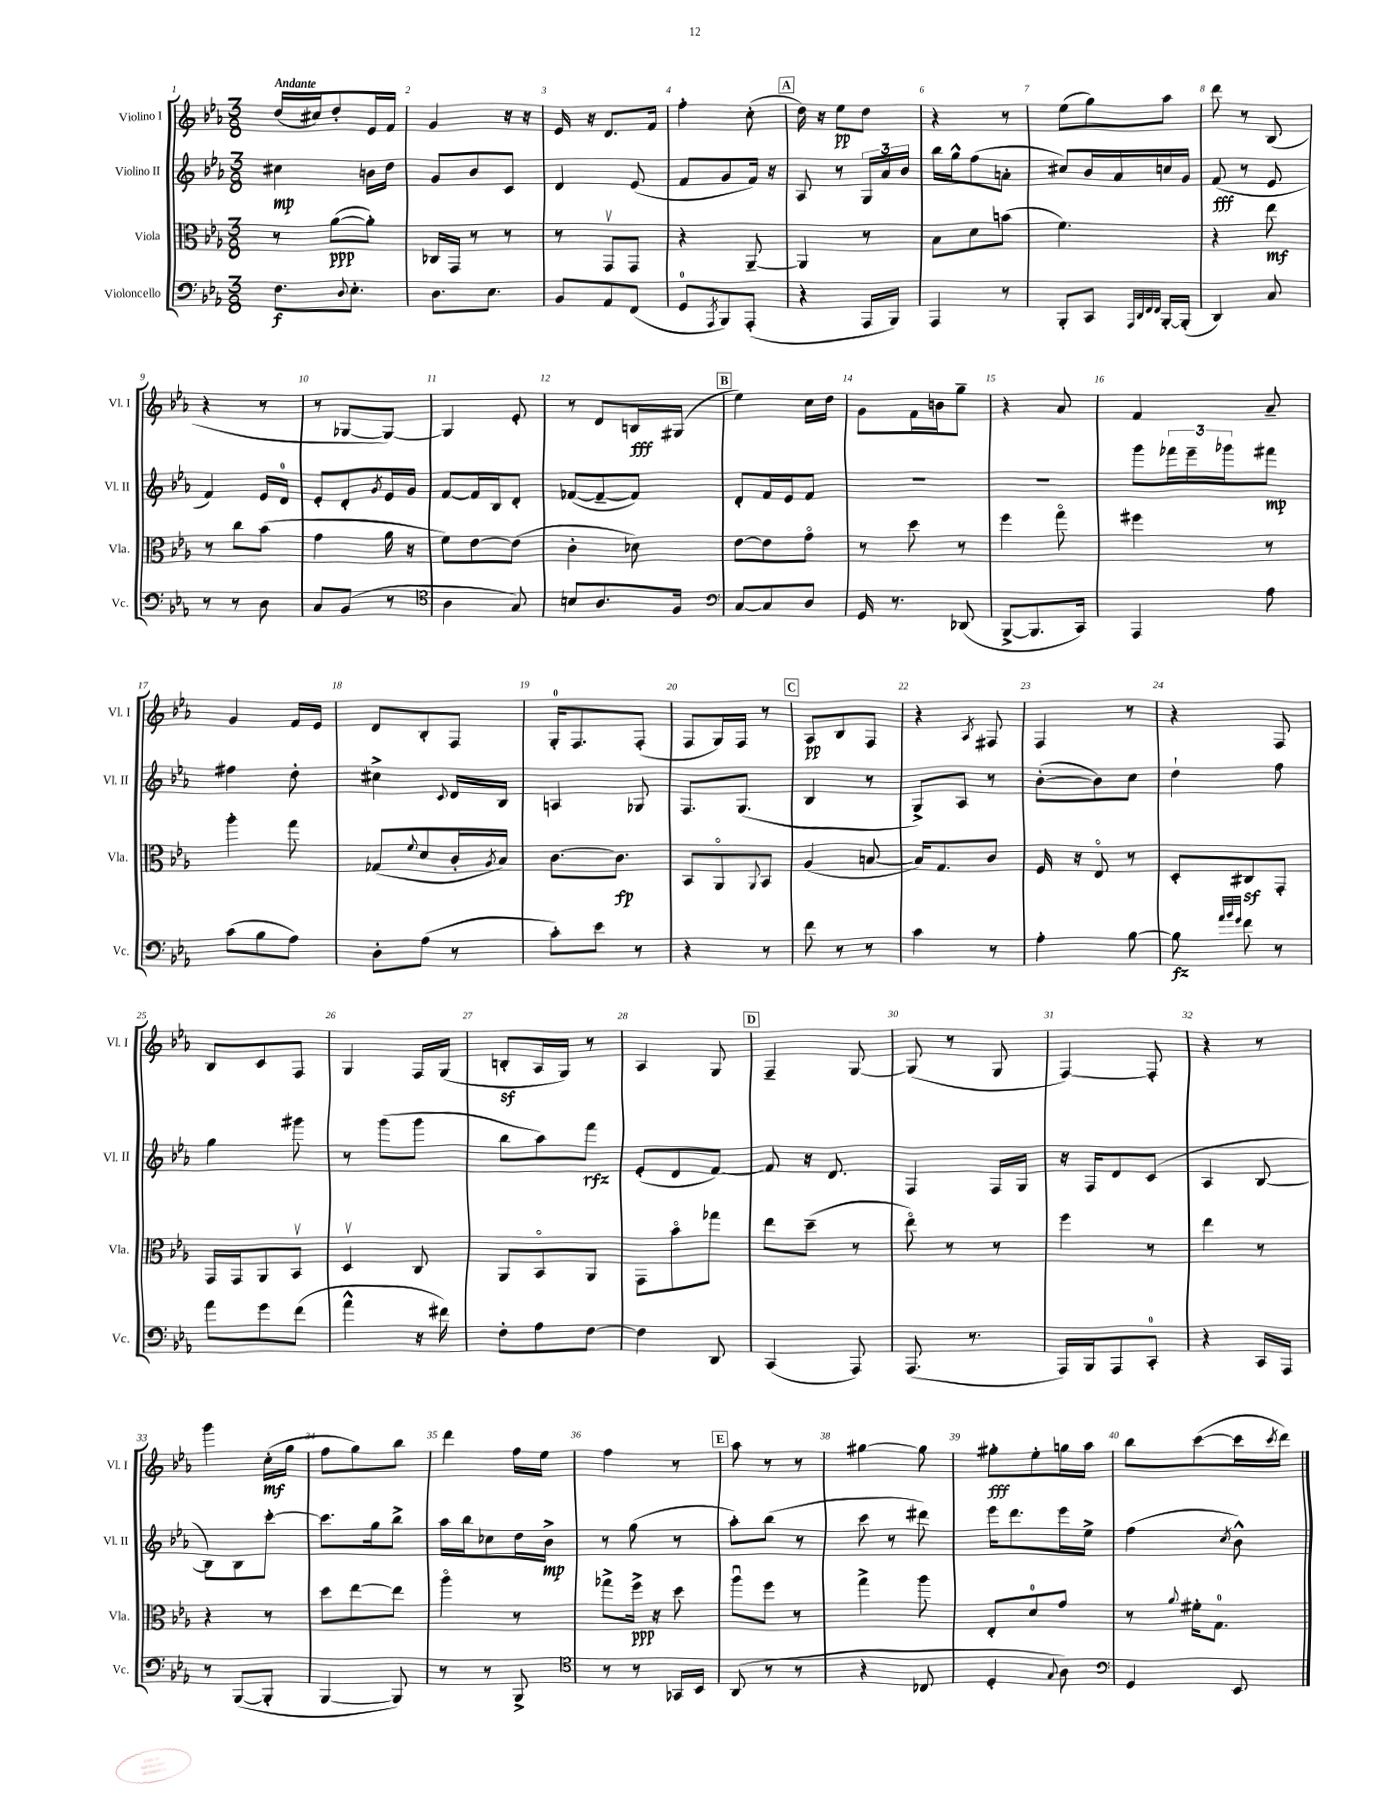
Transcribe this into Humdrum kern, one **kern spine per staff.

**kern	**dynam	**kern	**dynam	**kern	**dynam	**kern	**dynam
*part4	*part4	*part3	*part3	*part2	*part2	*part1	*part1
*staff4	*staff4	*staff3	*staff3	*staff2	*staff2	*staff1	*staff1
*I"Violoncello	*	*I"Viola	*	*I"Violino II	*	*I"Violino I	*
*I'Vc.	*	*I'Vla.	*	*I'Vl. II	*	*I'Vl. I	*
*clefF4	*	*clefC3	*	*clefG2	*	*clefG2	*
*k[b-e-a-]	*	*k[b-e-a-]	*	*k[b-e-a-]	*	*k[b-e-a-]	*
*M3/8	*	*M3/8	*	*M3/8	*	*M3/8	*
=1	=1	=1	=1	=1	=1	=1	=1
!	!	!	!	!	!	!LO:TX:a:B:t=Andante	!
8.F\L	f	8r	.	4cc#X\	mp	(16dd/LL	.
.	.	.	.	.	.	16cc#X/J)	.
.	.	([8a-\L	ppp	.	.	8dd'/	.
8qqD/	.	.	.	.	.	.	.
8.E-'\J	.	.	.	.	.	.	.
.	.	8a-'\J])	.	16bn\LL	.	16e-/L	.
.	.	.	.	16dd\JJ	.	16f/JJ	.
=2	=2	=2	=2	=2	=2	=2	=2
8.D\L	.	16C-X/LL	.	8g/L	.	4g/	.
.	.	16GG/JJ	.	.	.	.	.
.	.	8r	.	8b-/	.	.	.
8.E-\J	.	.	.	.	.	.	.
.	.	8r	.	8c/J	.	16r	.
.	.	.	.	.	.	16r	.
=3	=3	=3	=3	=3	=3	=3	=3
8BB-/L	.	8r	.	4d/	.	16e-/	.
.	.	.	.	.	.	16r	.
8AA-/	.	8GGv/L	.	.	.	8.d/L	.
(8FF/J	.	8GG/J	.	(8e-/	.	.	.
.	.	.	.	.	.	16f/Jk	.
=4	=4	=4	=4	=4	=4	=4	=4
8GG/L	.	4r	.	8f/L	.	4ff'\	.
8qAAA-/	.	.	.	.	.	.	.
8BBB-/)	.	.	.	8g/	.	.	.
(8AAA-'/J	.	[8AA-~/	.	16f/Jk)	.	(8cc'\	.
.	.	.	.	16r	.	.	.
!!LO:REH:place=s1:t=A
=5	=5	=5	=5	=5	=5	=5	=5
4r	.	4AA-/]	.	8A-/	.	16dd\)	.
.	.	.	.	.	.	16r	.
.	.	.	.	8r	.	8ee-\L	pp
16AAA-/LL	.	8r	.	24G/LL	.	8dd\J	.
.	.	.	.	24a-/	.	.	.
16BBB-/JJ)	.	.	.	.	.	.	.
.	.	.	.	24b-/JJ	.	.	.
=6	=6	=6	=6	=6	=6	=6	=6
4AAA-/	.	8B-\L	.	16bb-\LL	.	4r	.
.	.	.	.	16gg^^\J	.	.	.
.	.	8d\	.	(8ff\	.	.	.
8r	.	(8bn\J	.	8an'\J	.	8r	.
=7	=7	=7	=7	=7	=7	=7	=7
8BBB-'/L	.	4.f\)	.	8cc#X/L)	.	(8ee-\L	.
8CC/J	.	.	.	16b-/L	.	8gg\)	.
.	.	.	.	16a-/	.	.	.
32qqAAA-/LLL	.	.	.	.	.	.	.
32qqDD/	.	.	.	.	.	.	.
32qqFF/	.	.	.	.	.	.	.
32qqFF/JJJ	.	.	.	.	.	.	.
[16BBB-'/LL	.	.	.	16ccn/	.	8aa-\J	.
(16BBB-'/JJ]	.	.	.	16g/JJ	.	.	.
=8	=8	=8	=8	=8	=8	=8	=8
4DD/)	.	4r	.	(8f/	fff	8ddd\	.
.	.	.	.	8r	.	8r	.
8C/	.	8ee-\	mf	8e-/	.	(8B-/	.
!!LO:LB:g=z
=9	=9	=9	=9	=9	=9	=9	=9
8r	.	8r	.	4f/)	.	4r	.
8r	.	8cc\L	.	.	.	.	.
8D\	.	(8b-\J	.	16e-/LL	.	8r	.
.	.	.	.	16d/JJ	.	.	.
=10	=10	=10	=10	=10	=10	=10	=10
8C/L	.	4g\	.	8e-'/L	.	8r	.
(8BB-/J	.	.	.	8d'/	.	[8G-X/L	.
.	.	.	.	8qg/	.	.	.
8r	.	16a-\	.	16e-/L	.	8G-/J_)	.
.	.	16r	.	16g/JJ	.	.	.
=11	=11	=11	=11	=11	=11	=11	=11
*clefC4	*	*	*	*	*	*	*
4A-\	.	8f\L)	.	[8f/L	.	4G-/]	.
.	.	[8e-\	.	16f/L]	.	.	.
.	.	.	.	16B-/J	.	.	.
8G/)	.	(8e-\J]	.	8d'/J	.	8e-'/	.
=12	=12	=12	=12	=12	=12	=12	=12
8Bn/L	.	4c'\	.	([8f-X/L	.	8r	.
8.A-/	.	.	.	8f-~/_	.	8d/L	.
.	.	8d-X\)	.	8f-/J])	.	16Bn/L	fff
16F/Jk	.	.	.	.	.	(16G#X/JJ	.
!!LO:REH:place=s1:t=B
=13	=13	=13	=13	=13	=13	=13	=13
*clefF4	*	*	*	*	*	*	*
[8C/L	.	[8e-\L	.	8d'/L	.	4ee-\)	.
8C/]	.	8e-\]	.	16f/L	.	.	.
.	.	.	.	16e-/J	.	.	.
8D/J	.	8g\J	.	8f/J	.	16cc\LL	.
.	.	.	.	.	.	16dd\JJ	.
=14	=14	=14	=14	=14	=14	=14	=14
16GG/	.	8r	.	4.r	.	8g\L	.
8.r	.	.	.	.	.	.	.
.	.	8dd\	.	.	.	16f\L	.
.	.	.	.	.	.	16bn\J	.
(8DD-X/	.	8r	.	.	.	8gg~\J	.
=15	=15	=15	=15	=15	=15	=15	=15
[8BBB-^/L	.	4ff\	.	4.r	.	4r	.
8.BBB-/]	.	.	.	.	.	.	.
.	.	8gg\	.	.	.	8a-/	.
16CC/Jk)	.	.	.	.	.	.	.
=16	=16	=16	=16	=16	=16	=16	=16
4AAA-/	.	4ff#X\	.	8ggg\L	.	4f/	.
.	.	.	.	24fff-X\L	.	.	.
.	.	.	.	24eee-~\	.	.	.
.	.	.	.	24ggg-X\J	.	.	.
8A-\	.	8r	.	8fff#X\J	mp	8a-~/	.
!!LO:LB:g=z
=17	=17	=17	=17	=17	=17	=17	=17
(8c\L	.	4aa-'\	.	4ff#X\	.	4g/	.
8B-\	.	.	.	.	.	.	.
8A-\J)	.	8gg\	.	8dd'\	.	16f/LL	.
.	.	.	.	.	.	16e-/JJ	.
=18	=18	=18	=18	=18	=18	=18	=18
8D'\L	.	(8G-X/L	.	4cc#X^\	.	8d/L	.
.	.	8qqf/	.	.	.	.	.
(8A-\J	.	8d/	.	.	.	8B-'/	.
.	.	.	.	8qqc/	.	.	.
8r	.	16c'/L	.	16d/LL	.	8F/J	.
.	.	8qA-/	.	.	.	.	.
.	.	16B-/JJ)	.	16B-/JJ	.	.	.
=19	=19	=19	=19	=19	=19	=19	=19
8c'\L)	.	[8.c\L	.	4An/	.	16G'/KL	.
.	.	.	.	.	.	8.F/	.
8e-\J	.	.	.	.	.	.	.
.	.	8.c\J]	fp	.	.	.	.
8r	.	.	.	8G-X/	.	(8F'/J	.
=20	=20	=20	=20	=20	=20	=20	=20
4r	.	8BB-/L	.	8.F/L	.	8F/L	.
.	.	8AA-/	.	.	.	16G/L)	.
.	.	.	.	(8.G/J	.	16F/JJ	.
.	.	8qqAA-/	.	.	.	.	.
8r	.	8BB-/J	.	.	.	8r	.
!!LO:REH:place=s1:t=C
=21	=21	=21	=21	=21	=21	=21	=21
8f\	.	(4A-/	.	4B-/	.	8A-/L	pp
8r	.	.	.	.	.	8B-/	.
8r	.	[8Bn/	.	8r	.	8F/J	.
=22	=22	=22	=22	=22	=22	=22	=22
4c\	.	16B/KL])	.	8G^/L)	.	4r	.
.	.	8.G/	.	.	.	.	.
.	.	.	.	8A-/J	.	.	.
.	.	.	.	.	.	8qA-/	.
8r	.	8c/J	.	8r	.	8F#X/	.
=23	=23	=23	=23	=23	=23	=23	=23
4A-'\	.	16F/	.	([8b-'\L	.	4F/	.
.	.	16r	.	.	.	.	.
.	.	8E-/	.	8b-\])	.	.	.
[8B-\	.	8r	.	8cc\J	.	8r	.
=24	=24	=24	=24	=24	=24	=24	=24
8B-\]	fz	8D'/L	.	4dd`\	.	4r	.
32qqa-/LLL	.	.	.	.	.	.	.
32qqb-/	.	.	.	.	.	.	.
32qqg/JJJ	.	.	.	.	.	.	.
8f\	.	8C#Xz/	.	.	.	.	.
8r	.	8GG'/J	.	8ff\	.	8F/	.
!!LO:LB:g=z
=25	=25	=25	=25	=25	=25	=25	=25
8a-\L	.	16GG/LL	.	4gg\	.	8B-/L	.
.	.	16GG/J	.	.	.	.	.
8g\	.	8AA-/	.	.	.	8c/	.
(8f\J	.	8BB-v/J	.	8ggg#X\	.	8F/J	.
=26	=26	=26	=26	=26	=26	=26	=26
4a-^^\	.	4Dv/	.	8r	.	4G/	.
.	.	.	.	(8ggg\L	.	.	.
16r	.	8C/	.	8ggg\J	.	16F/LL	.
16f#X\)	.	.	.	.	.	(16G/JJ	.
=27	=27	=27	=27	=27	=27	=27	=27
8F'\L	.	8AA-/L	.	8bb-\L	.	8Bnz'/L	.
8A-\	.	8BB-/	.	8aa-\)	.	16A-/L	.
.	.	.	.	.	.	16G/JJ)	.
[8F\J	.	8AA-/J	.	8fff\J	rfz	8r	.
=28	=28	=28	=28	=28	=28	=28	=28
4F\]	.	8GG\L	.	(8e-'/L	.	4A-/	.
.	.	8b-\	.	8d/	.	.	.
8DD/	.	8gg-X\J	.	[8f/J)	.	8G/	.
!!LO:REH:place=s1:t=D
=29	=29	=29	=29	=29	=29	=29	=29
(4CC/	.	8ee-\L	.	8f/]	.	4F~/	.
.	.	(8dd~\J	.	16r	.	.	.
.	.	.	.	8.d/	.	.	.
8AAA-/)	.	8r	.	.	.	[8G/	.
=30	=30	=30	=30	=30	=30	=30	=30
(8.AAA-/	.	8ee-\)	.	4F/	.	(8G/]	.
.	.	8r	.	.	.	8r	.
8.r	.	.	.	.	.	.	.
.	.	8r	.	16F/LL	.	8G/	.
.	.	.	.	16G/JJ	.	.	.
=31	=31	=31	=31	=31	=31	=31	=31
16AAA-/LL)	.	4ff\	.	16r	.	[4F/)	.
16BBB-/J	.	.	.	16F/KL	.	.	.
8AAA-/	.	.	.	8d/	.	.	.
8CC'/J	.	8r	.	(8c/J	.	8F'/]	.
=32	=32	=32	=32	=32	=32	=32	=32
4r	.	4ee-\	.	4A-/	.	4r	.
16CC/LL	.	8r	.	[8B-/	.	8r	.
16AAA-/JJ	.	.	.	.	.	.	.
!!LO:LB:g=z
=33	=33	=33	=33	=33	=33	=33	=33
8r	.	4r	.	8B-\L])	.	4ggg\	.
([8BBB-/L	.	.	.	8B-\	.	.	.
8BBB-'/J]	.	8r	.	[8ccc'\J	.	(16cc'\LL	mf
.	.	.	.	.	.	16gg\JJ	.
=34	=34	=34	=34	=34	=34	=34	=34
[4BBB-/	.	8dd\L	.	8.ccc\L]	.	8ff\L	.
.	.	[8ee-\	.	.	.	8gg\)	.
.	.	.	.	16gg\k	.	.	.
8BBB-/])	.	8ee-\J]	.	8bb-^\J	.	8bb-\J	.
=35	=35	=35	=35	=35	=35	=35	=35
8r	.	4aa-\	.	16aa-\LL	.	4ddd\	.
.	.	.	.	16bb-\J	.	.	.
8r	.	.	.	8cc-X\	.	.	.
8BBB-^/	.	8r	.	16dd\L	.	16ff\LL	.
.	.	.	.	16b-^\JJ	mp	16ee-\JJ	.
=36	=36	=36	=36	=36	=36	=36	=36
*clefC4	*	*	*	*	*	*	*
8r	.	8gg-X^\L	.	8r	.	4ff\	.
8r	.	16ff^\Jk	ppp	(8gg\	.	.	.
.	.	16r	.	.	.	.	.
16GG-X/LL	.	8dd\	.	8r	.	8r	.
16BB-/JJ	.	.	.	.	.	.	.
!!LO:REH:place=s1:t=E
=37	=37	=37	=37	=37	=37	=37	=37
(8AA-/	.	8aa-u\L	.	8aa-'\L)	.	8aa-\	.
8r	.	8ff\J	.	(8bb-\J	.	8r	.
8r	.	8r	.	8r	.	8r	.
=38	=38	=38	=38	=38	=38	=38	=38
4r	.	4gg^\	.	8ccc\	.	[4gg#X\	.
.	.	.	.	8r	.	.	.
8C-X/	.	8aa-\	.	8ddd#X\)	.	8gg#\]	.
=39	=39	=39	=39	=39	=39	=39	=39
4D'/	.	8E-'/L	.	16eee-\KL	.	8gg#X'\L	fff
.	.	.	.	8.ddd\	.	.	.
.	.	8d/	.	.	.	8ee-'\	.
8qqG/	.	.	.	.	.	.	.
8A-\)	.	8g/J	.	16eee-\L	.	16ggn\L	.
.	.	.	.	16ee-^\JJ	.	16aa-\JJ	.
=40	=40	=40	=40	=40	=40	=40	=40
*clefF4	*	*	*	*	*	*	*
4GG/	.	8r	.	(4ff\	.	8bb-\L	.
.	.	8qqa-/	.	.	.	.	.
.	.	16f#X'\KL	.	.	.	([8ccc\	.
.	.	8.G\J	.	.	.	.	.
.	.	.	.	8qcc/	.	.	.
8EE-/	.	.	.	8b-^^\)	.	16ccc\L]	.
.	.	.	.	.	.	8qccc/	.
.	.	.	.	.	.	16ddd\JJ)	.
==	==	==	==	==	==	==	==
*-	*-	*-	*-	*-	*-	*-	*-
